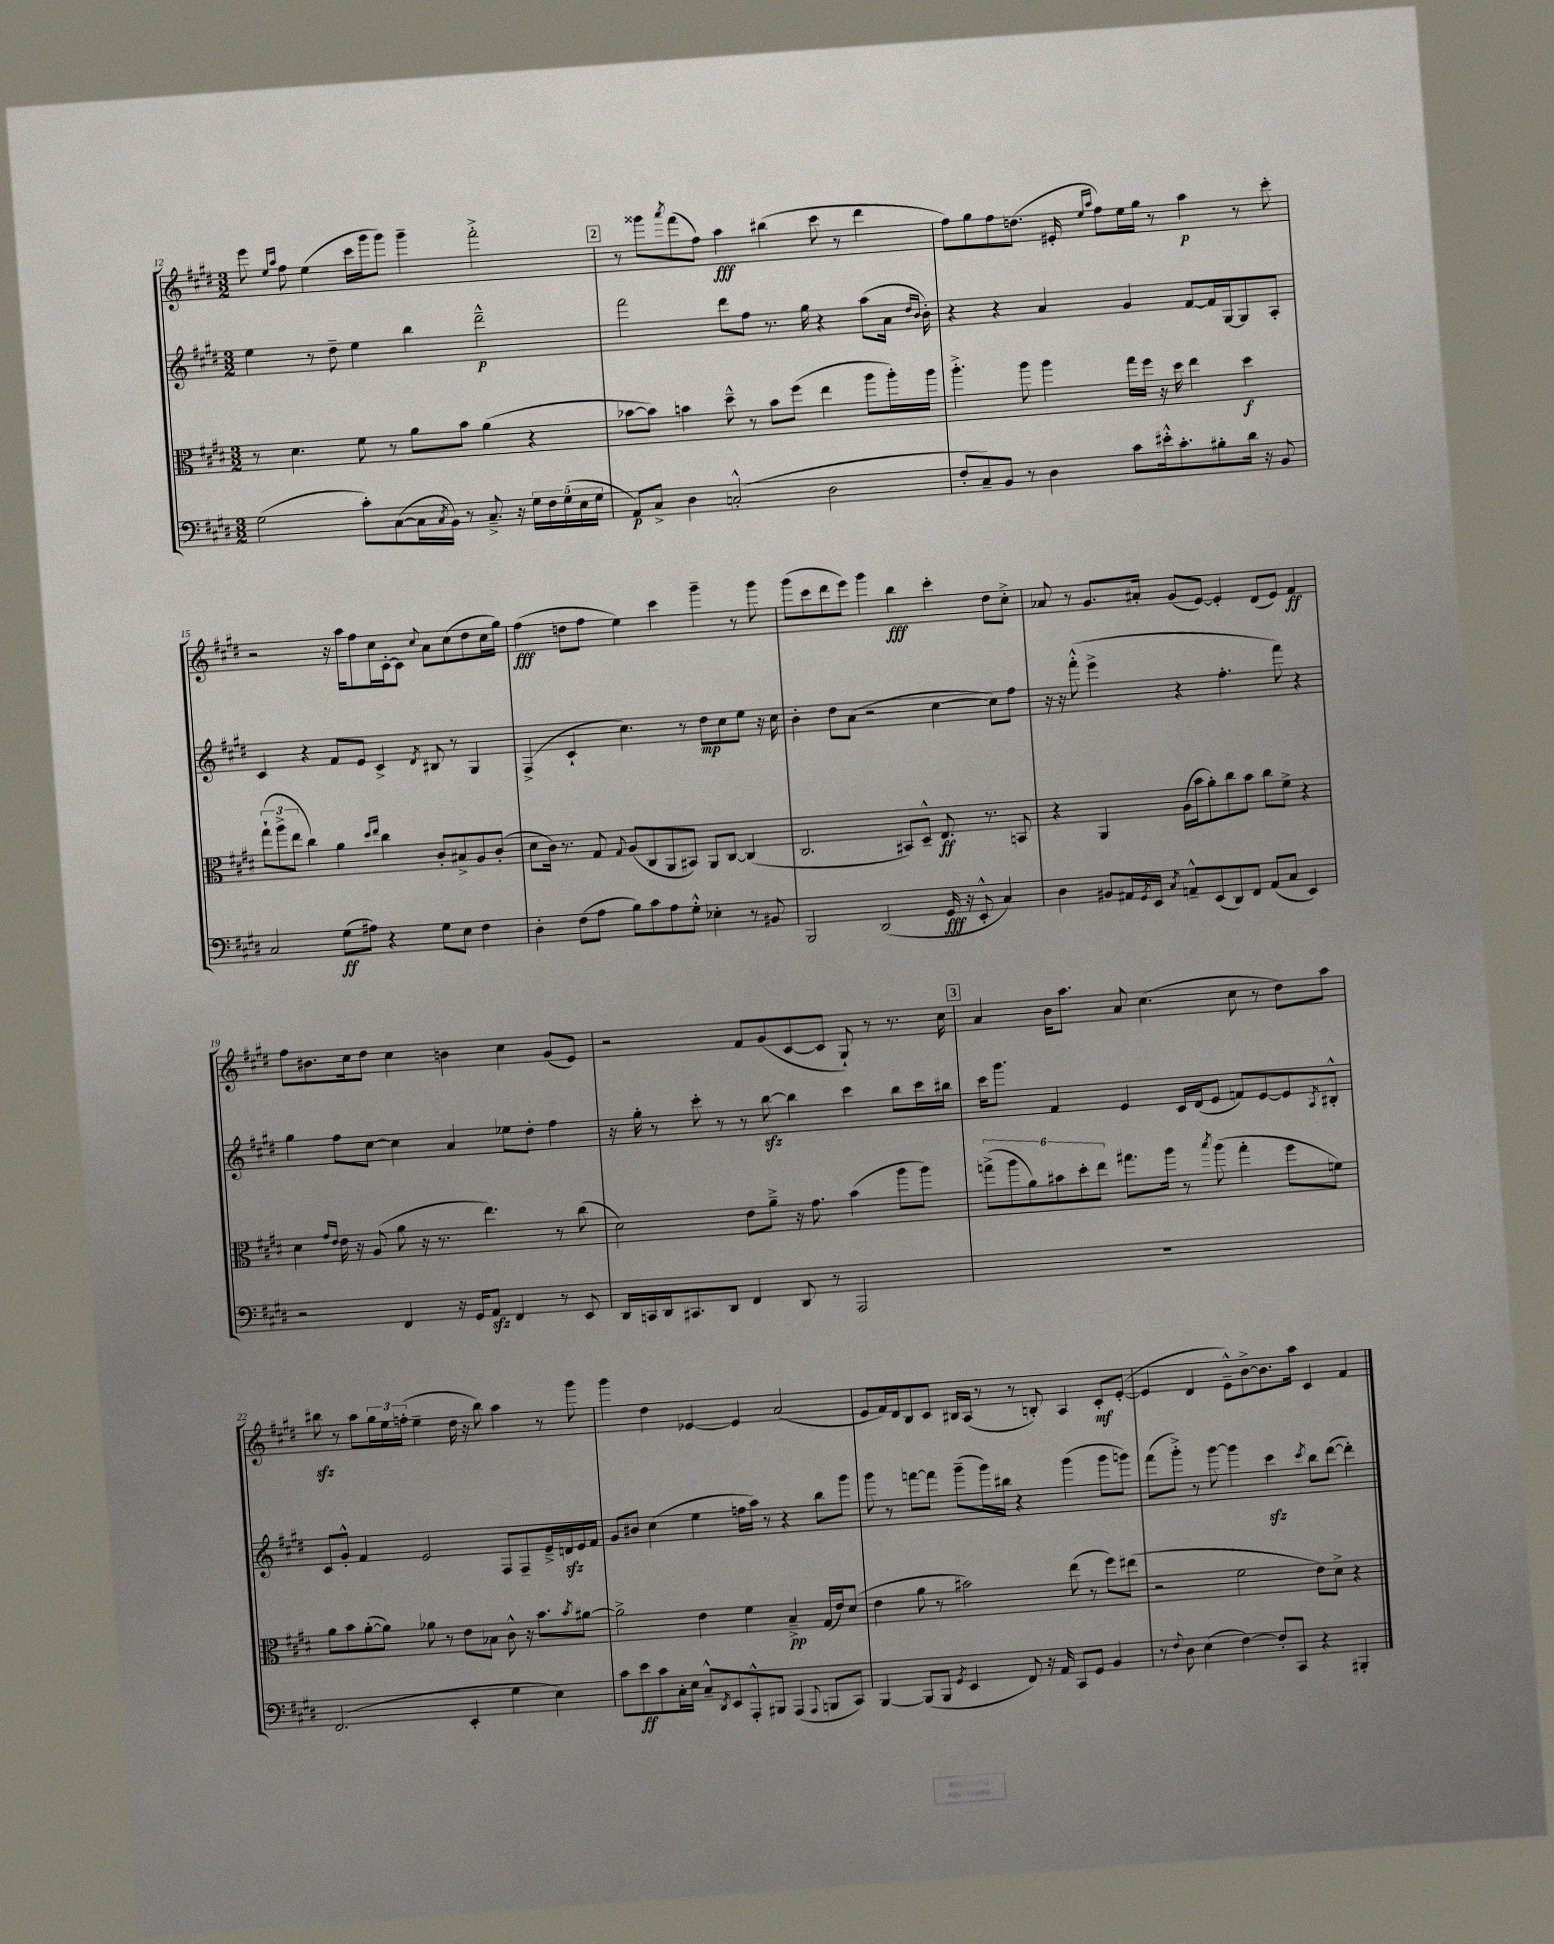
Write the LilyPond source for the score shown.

<<
\new StaffGroup <<
\new Staff = "s0" {
    \clef treble \key e \major \numericTimeSignature \time 3/2
    e'''8 \grace { e''16 a''16 } fis''8 e''4( cis'''16 gis'''16 gis'''8) gis'''4-- fis'''2-.-> |
    \mark \markup { \box "2" } r8 gisis'''8 \acciaccatura { a'''8 } fis'''8( fis''8) a''4\fff bis''4( cis'''8 r8 dis'''4 |
    fis''8) gis''8 fis''8 d''8.( eis'16-. \grace { e''16 a''16 } fis''8) e''16 gis''16 r8 a''4\p r8 cis'''8-. |
    r2 r16 a''16 fis''8 cis''16 cis'16~-. cis'8 \appoggiatura { cis''8 } a'8 cis''8( dis''8 cis''16 gis''16) |
    fis''4\fff( d''8 fis''8 e''4) cis'''4 gis'''4-- r8 gis'''8 |
    gis'''8( cis'''8 dis'''8 e'''8) gis'''4 b''4\fff cis'''4-. dis''8 cis''8-.-> |
    aes'8 r8 gis'8. ais'16-. gis'8( e'8~) e'4-. dis'8( e'8) fis'4\ff |
    fis''8 bis'8. cis''16 dis''8 cis''4 b'4 cis''4 gis'8( e'8) |
    r2 fis'8 gis'8( cis'8~ cis'8 gis8-!) r8 r8. cis''16 |
    \mark \markup { \box "3" } a'4 b'16 a''8. a'8 cis''4.( cis''8 r8 dis''8) a''8 |
    bis''8\sfz r8 a''8 \tuplet 3/2 { gis''16 e''16 f''16-.( } e''4-- dis''16 r16 bis''8) a''4 r8 gis'''8 |
    gis'''4 dis''4 ees'4~ ees'4 a'2( |
    e'8 fis'16) dis'16 b8 cis'8 bis16 a16( r8 r8 b8-.) a4 cis'8-.\mf e'8~-.( |
    e'4 dis'4 e'8---^) b'8~-> b'8. a''16 cis'4 fis'4 \bar "|." |
}
\new Staff = "s1" {
    \clef treble \key e \major \numericTimeSignature \time 3/2
    e''4 r8 dis''8-- e''4 b''4 dis'''2---^\p |
    \mark \markup { \box "2" } fis'''2 dis'''8 fis''8 r8. gis''16 r4 a''8( a'16 \grace { dis''16 b'16 } b'16-.) |
    r4 r4 a'4 gis'4 fis'8~ fis'16 gis16~ gis8 a8-. |
    cis'4 r4 fis'8 e'8 cis'4-> \acciaccatura { dis'8 } bis8 r8 gis4 |
    fis4->( cis'4-! cis''4.) r8 dis''8\mp cis''8 e''8 r16 cis''16 |
    b'4-. dis''8 a'8( r2 cis''4~ cis''8) fis''8 |
    r16 r16 fis'''8-.-^( e'''4-> r4 fis''4.-. fis'''8) r4 |
    gis''4 fis''8 cis''8~ cis''4 a'4 ees''8 dis''8-. fis''4 |
    r16 gis''16-. r8 cis'''8-. r8 r8 b''8~\sfz b''4 cis'''4 b''8 cis'''16 bis''16 |
    \mark \markup { \box "3" } cis'''16 gis'''8. fis'4 e'4 cis'16 dis'16( e'8 f'8) e'8~ e'8 \acciaccatura { a8 } bis8-.-^ |
    cis'8 gis'8-.-^ fis'4 e'2 fis8 fis8-- e'16---> d'16\sfz e'16 fis'16 |
    gis'8 bis'8 cis''4( e''4 f''16 a''16) r8 r4 b''8 gis'''8 |
    gis'''8 r8 f'''8~ f'''8 gis'''8--( gis'''16) bis''16 r4 gis'''4( gis'''8 g'''8) |
    fis'''8( gis'''8-.->) r8 gis'''8~ gis'''4 cis'''4\sfz \acciaccatura { cis'''8 } b''8 dis'''8~( dis'''4-.) \bar "|." |
}
\new Staff = "s2" {
    \clef alto \key e \major \numericTimeSignature \time 3/2
    r8 dis'4. fis'8 r8 a'8 b'8 a'4( r4 |
    \mark \markup { \box "2" } bes'8~ bes'8) b'4 dis''8---^ r8 b'8 fis''8( e''4 a''8 a''16-.) a''16 |
    a''4.-.-> a''8 a''4 gis''16 fis''16 r16 dis''16 e''4 dis''4\f |
    \tuplet 3/2 { gis''8-!( a''8-> e''8 } cis''4) a'4 \grace { dis''16 e''16 } cis''4 cis'8-. bis8-> a8 cis'8-.( |
    dis'8 cis'16) r8. gis8 \appoggiatura { gis8 } a8( cis8 a,8 bis,8) a,8 cis8~ cis4( |
    cis2. bis,8) dis8---^ e8.\ff r8. b,8 |
    r4 a,4 a16( b'16 a'8-.) cis''8 b'8 cis''8 fis'8-> r4 |
    dis'4 \grace { gis'16 e'16 } e'16 r16 a8( a'8 r16 r8. e''4.) r8 cis''8( |
    dis'2) e'8 a'8---> r16 gis'8. b'4( a''8 a''8) |
    \mark \markup { \box "3" } \tuplet 6/4 { g''8->( a''8 a'8) bis'8 dis''8-. e''8 } gis''8. a''16 r8 \acciaccatura { b''8 } a''8( gis''4-. fis''8 f'8) |
    a'8 b'8 a'8~-.( a'8) aes'8 r8 e'8 bes8 cis'8-^ r16 b'8. \acciaccatura { b'8 } ais'8~ |
    ais'2-> e'4 fis'4 b4--->\pp gis16( e'16) dis'8( |
    e'4 a'8 r8 bis'2) e''8( r8 fis''8) eis''8( |
    r2 fis'2 e'8) dis'8-> r4 \bar "|." |
}
\new Staff = "s3" {
    \clef bass \key e \major \numericTimeSignature \time 3/2
    gis2( cis'8-.) cis8~( cis16 \acciaccatura { cis8 } b,16) r8 cis8.---> r16 \tuplet 5/4 { gis16 fis16 gis16( e16 gis16 } |
    \mark \markup { \box "2" } a,8\p) cis8-> dis4 c2-.-^( dis2 |
    fis8-. cis8--) b,8 r8 dis4 cis'8 eis'16-.-^ cis'8.-. bis8-. dis'16 r16 b,8 |
    cis2 gis8\ff( ais8) r4 gis8 e8 fis4 |
    dis4-. fis8( a8 b8) cis'8 a8 gis8-.-^ ees4-. r8 bis,8 |
    b,,2 dis,2( gis,16\fff r16 e,8-.-^ cis4) |
    dis4 bis,8 ais,16 \acciaccatura { gis,8 } e,16 \acciaccatura { cis8 } a,8---^ e,8( dis,8) fis,8 a,8( cis8 e,4) |
    r2 fis,4 r16 gis,16 a,8\sfz fis,4 r8 e,8 |
    dis,16 c,16 dis,16 cis,8. dis,8 fis,4 dis,8 r8 a,,2 |
    \mark \markup { \box "3" } R1. |
    fis,2.( e,4-. gis4 e4) |
    cis'8 e'8\ff cis'8 cis16-. e16 cis8---^ \acciaccatura { dis,8 } e,8 a,,8-.-^ bis,,8 a,,4( \appoggiatura { a,,8 } b,,8 cis,8) |
    b,,4~ b,,8( b,,8 \acciaccatura { gis,8 } e,4 fis,8) r16 a,16 cis,8 gis,8 b,4 |
    r8 \appoggiatura { fis8 } dis8 e4( fis4~) fis8-. cis,8 r4 bis,,4-. \bar "|." |
}
>>
>>
\layout { \context { \Score currentBarNumber = #12 } }
